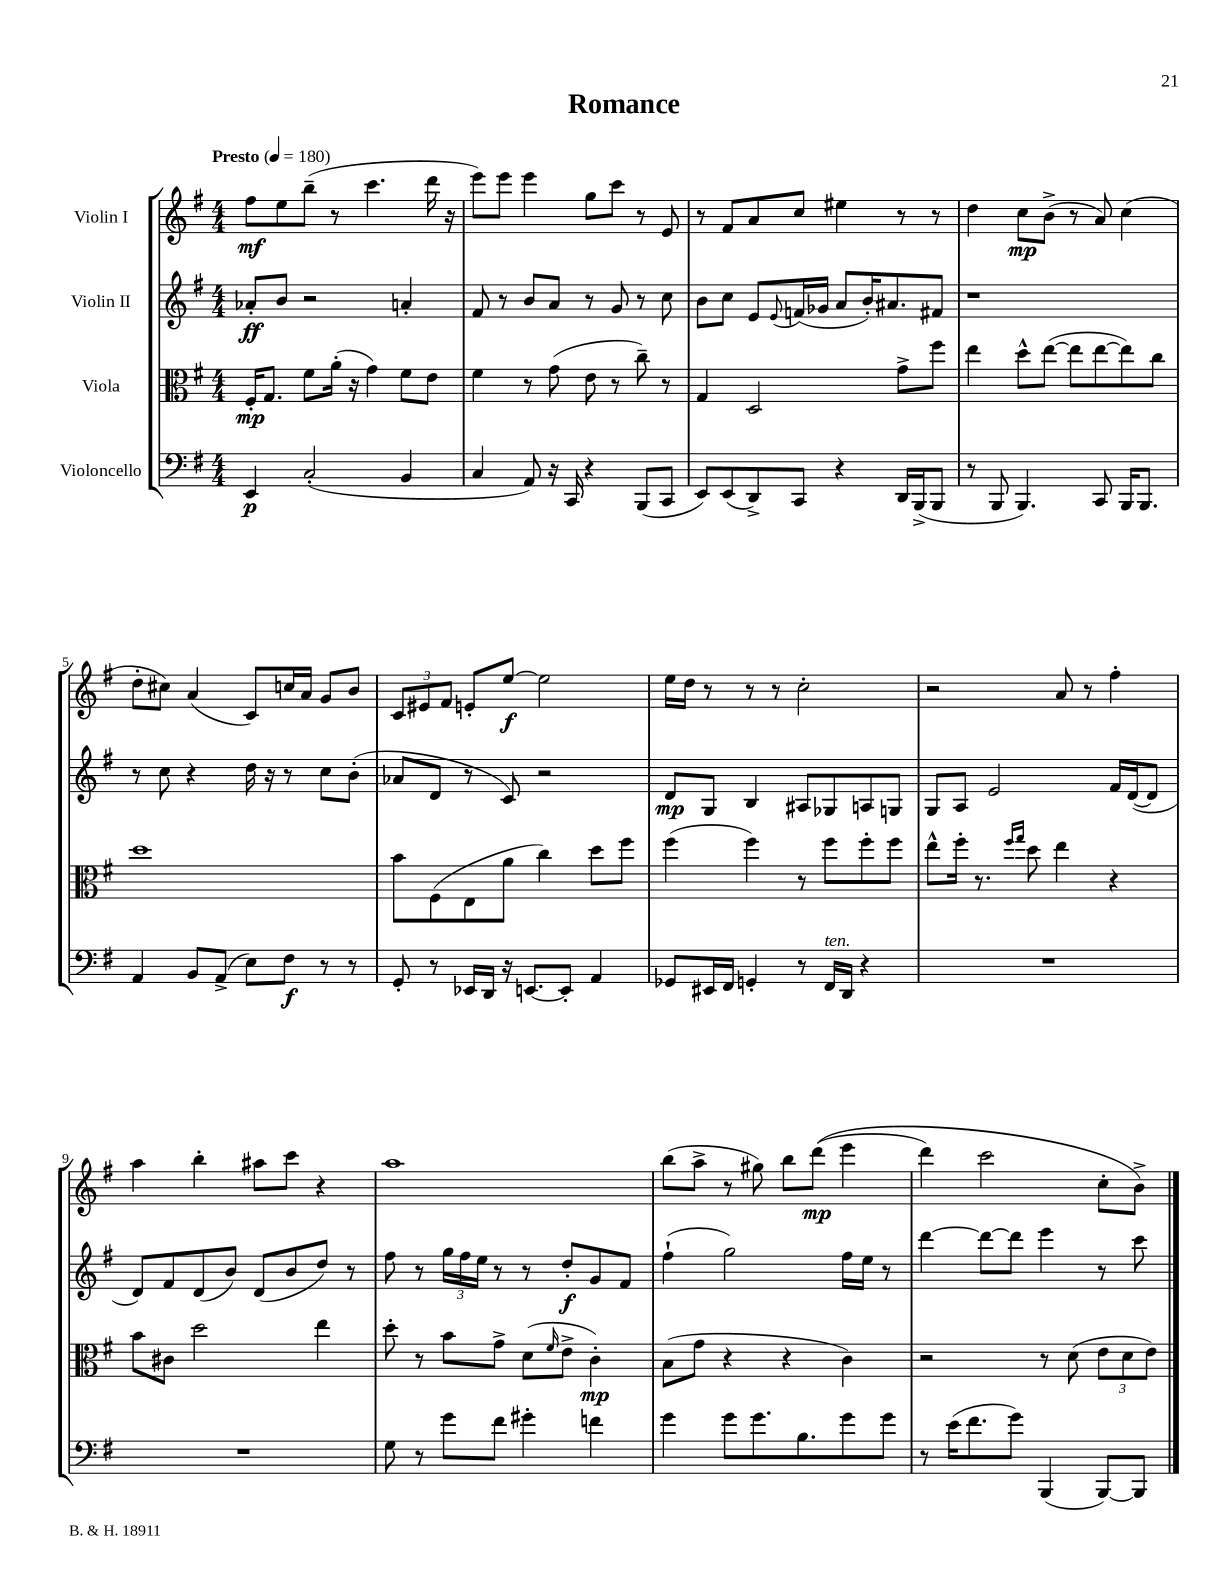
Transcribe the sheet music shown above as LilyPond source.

\header { title = "Romance" }
<<
\new StaffGroup <<
\new Staff = "s0" \with { instrumentName = "Violin I" } {
    \clef treble \key g \major \numericTimeSignature \time 4/4 \tempo "Presto" 4 = 180
    fis''8\mf e''8 b''8--( r8 c'''4. d'''16 r16 |
    e'''8) e'''8 e'''4 g''8 c'''8 r8 e'8 |
    r8 fis'8 a'8 c''8 eis''4 r8 r8 |
    d''4 c''8\mp b'8->( r8 a'8) c''4( |
    d''8-. cis''8) a'4( c'8) c''16 a'16 g'8 b'8 |
    \tuplet 3/2 { c'8 eis'8 fis'8 } e'8-. e''8~\f e''2 |
    e''16 d''16 r8 r8 r8 c''2-. |
    r2 a'8 r8 fis''4-. |
    a''4 b''4-. ais''8 c'''8 r4 |
    a''1 |
    b''8( a''8-> r8 gis''8) b''8 d'''8\mp(\( e'''4 |
    d'''4) c'''2 c''8-. b'8->\) \bar "|." |
}
\new Staff = "s1" \with { instrumentName = "Violin II" } {
    \clef treble \key g \major \numericTimeSignature \time 4/4
    aes'8-.\ff b'8 r2 a'4-. |
    fis'8 r8 b'8 a'8 r8 g'8 r8 c''8 |
    b'8 c''8 e'8 \appoggiatura { e'8 } f'16( ges'16 a'8 b'16-.) ais'8. fis'8 |
    r1 |
    r8 c''8 r4 d''16 r16 r8 c''8 b'8-.( |
    aes'8 d'8 r8 c'8) r2 |
    d'8\mp g8 b4 ais8 ges8 a8 g8 |
    g8 a8 e'2 fis'16 d'16~( d'8 |
    d'8) fis'8 d'8( b'8) d'8( b'8 d''8) r8 |
    fis''8 r8 \tuplet 3/2 { g''16 fis''16 e''16 } r8 r8 d''8-.\f g'8 fis'8 |
    fis''4-!( g''2) fis''16 e''16 r8 |
    d'''4~ d'''8~ d'''8 e'''4 r8 c'''8 \bar "|." |
}
\new Staff = "s2" \with { instrumentName = "Viola" } {
    \clef alto \key g \major \numericTimeSignature \time 4/4
    fis16-.\mp g8. fis'8 a'16-.( r16 g'4) fis'8 e'8 |
    fis'4 r8 g'8( e'8 r8 c''8--) r8 |
    g4 d2 g'8-> fis''8 |
    e''4 d''8-^ e''8~( e''8 e''8~ e''8) c''8 |
    d''1 |
    b'8 fis8( e8 a'8 c''4) d''8 fis''8 |
    fis''4( fis''4) r8 fis''8 fis''8-. fis''8 |
    e''8-^ fis''16-. r8. \grace { fis''16 g''16 } d''8 e''4 r4 |
    b'8 cis'8 d''2 e''4 |
    d''8-. r8 b'8 g'8-> d'8( \grace { fis'16 } e'8-> c'4-.\mp) |
    b8( g'8 r4 r4 c'4) |
    r2 r8 d'8( \tuplet 3/2 { e'8 d'8 e'8) } \bar "|." |
}
\new Staff = "s3" \with { instrumentName = "Violoncello" } {
    \clef bass \key g \major \numericTimeSignature \time 4/4
    e,4\p c2-.( b,4 |
    c4 a,8) r16 c,16 r4 b,,8( c,8 |
    e,8) e,8( d,8->) c,8 r4 d,16 b,,16->( b,,8 |
    r8 b,,8 b,,4.) c,8 b,,16 b,,8. |
    a,4 b,8 a,8->( e8) fis8\f r8 r8 |
    g,8-. r8 ees,16 d,16 r16 e,8.~ e,8-. a,4 |
    ges,8 eis,16 fis,16 g,4-. r8 fis,16^\markup { \italic "ten." } d,16 r4 |
    R1 |
    R1 |
    g8 r8 g'8 fis'8 gis'4-. f'4 |
    g'4 g'8 g'8. b8. g'8 g'8 |
    r8 e'16( fis'8. g'8) b,,4( b,,8~) b,,8 \bar "|." |
}
>>
>>
